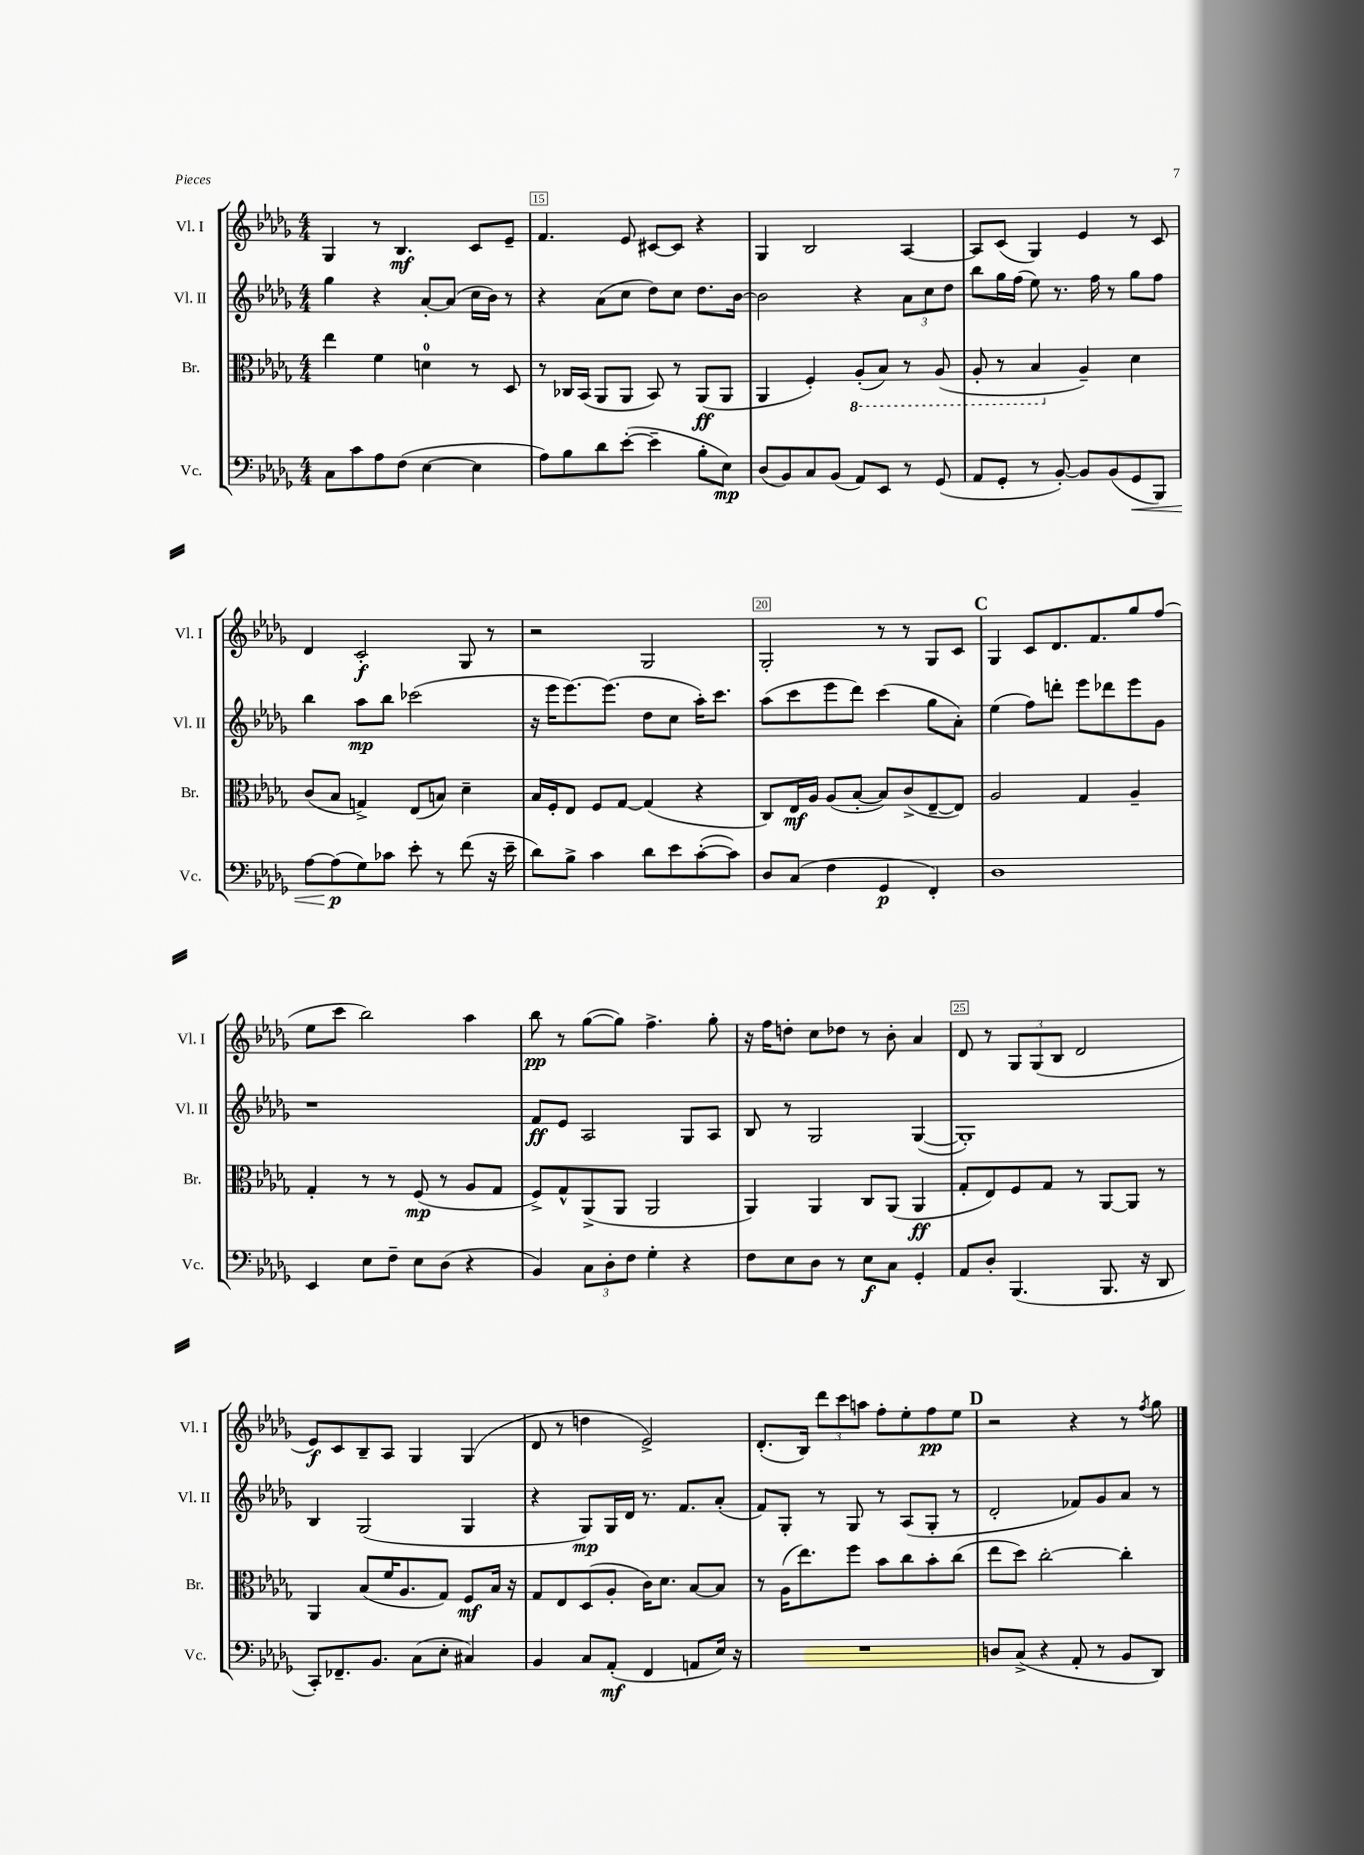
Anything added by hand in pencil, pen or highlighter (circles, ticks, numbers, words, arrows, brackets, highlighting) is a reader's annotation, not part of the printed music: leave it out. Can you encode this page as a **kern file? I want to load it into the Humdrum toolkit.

**kern	**kern	**kern	**kern
*staff4	*staff3	*staff2	*staff1
*clefF4	*clefC3	*clefG2	*clefG2
*k[b-e-a-d-g-]	*k[b-e-a-d-g-]	*k[b-e-a-d-g-]	*k[b-e-a-d-g-]
*M4/4	*M4/4	*M4/4	*M4/4
8C	4ee-	4gg-	4G-
8c	.	.	.
8A-	4f	4r	8r
(8F	.	.	4.B-
[4E-	4d	[8a-'	.
.	.	(8a-]	.
4E-]	8r	16cc	8c
.	.	16b-)	.
.	8D-	8r	8e-~
=	=	=	=
8A-)	8r	4r	4.f
8B-	16C-	.	.
.	(16BB-	.	.
8d-	8AA-	(8a-	.
([8e-'	8AA-	8cc	8e-
4e-~]	8BB-)	8dd-)	[8c#
.	8r	8cc	8c#]
8B-'	(8AA-	8.dd-	4r
8E-)	8AA-	.	.
.	.	[16b-	.
=	=	=	=
(8D-	4AA-	2b-]	4G-
8BB-)	.	.	.
8C	4F')	.	2B-
(8BB-	.	.	.
8AA-)	(8AA-'	4r	.
8EE-	8BB-)	.	.
8r	8r	12a-	[4A-
.	.	12cc	.
(8GG-	(8AA-	.	.
.	.	12dd-	.
=	=	=	=
8AA-	8AA-'	8bb-	8A-]
8GG-'	8r	16gg-	(8c
.	.	(16ff	.
8r	4BB-	8ee-)	4G-)
[8BB-')	.	8.r	.
8BB-]	4A-~)	.	4e-
.	.	16ff	.
(8BB-	.	8r	.
8GG-	4d-	8gg-	8r
8BBB-)	.	8ff	8c
=	=	=	=
[8A-	(8c	4bb-	4d-
(8A-]	8B-	.	.
8G-)	4G^)	8aa-	2c'
8c-	.	8bb-	.
8e-'	(8E-	(2ccc-	.
8r	8B)	.	.
(8f	4d-~	.	8G-
16r	.	.	8r
16e-~	.	.	.
=	=	=	=
8d-)	16B-	16r	2r
.	16F'	16eee-	.
8B-^	8E-	[8.eee-)	.
4c	8F	.	.
.	.	(8.eee-]	.
.	[8G-	.	.
8d-	(4G-]	8dd-	2G-
8e-	.	8cc	.
([8c'	4r	16aa-')	.
.	.	8.ccc	.
8c])	.	.	.
=	=	=	=
8D-	8C)	(8aa-	2G-'
(8C	16E-	8ccc	.
.	16A-	.	.
4F	(8A-	8eee-	.
.	[8B-'	8ddd-)	.
4GG-	8B-])	(4ccc	8r
.	(8c^	.	8r
4FF')	[8E-~	8gg-	8G-
.	8E-])	8a-')	8c
=	=	=	=
1D-	2A-	(4ee-	4G-
.	.	8ff)	8c
.	.	8ddd'	8.d-
.	4G-	8eee-	.
.	.	.	8.f
.	.	8ddd-	.
.	4A-~	8eee-	8gg-
.	.	8g-	(8ff
=	=	=	=
4EE-	4G-'	1r	8ee-
.	.	.	8ccc
8E-	8r	.	2bb-)
8F~	8r	.	.
8E-	(8F	.	.
(8D-	8r	.	.
4r	8A-	.	4aa-
.	8G-	.	.
=	=	=	=
4BB-)	8F^)	8f	8bb-
.	8G-^^	8e-	8r
12C	(8AA-^	2A-	([8gg-
12D-'	.	.	.
.	8AA-	.	8gg-])
12F	.	.	.
4G-'	2AA-	.	4.ff^
4r	.	8G-	.
.	.	8A-	8gg-'
=	=	=	=
8F	4AA-)	8B-	16r
.	.	.	16ff
8E-	.	8r	8dd'
8D-	4AA-	2G-	8cc
8r	.	.	8dd-
8E-	8C	.	8r
8C	(8AA-	.	8b-'
4GG-'	4AA-	([4G-	4a-
=	=	=	=
8AA-	8G-'	1G-'])	8d-
8D-'	8E-)	.	8r
(4.BBB-	8F	.	12G-
.	.	.	(12G-
.	8G-	.	.
.	.	.	12B-
.	8r	.	2d-
8.BBB-	[8AA-	.	.
.	8AA-]	.	.
16r	.	.	.
8DD-	8r	.	.
=	=	=	=
8CC')	4AA-	4B-	8e-)
8.FF-~	.	.	8c
.	(8B-	(2G-	8B-~
8.BB-	.	.	.
.	16f	.	8A-
.	8.A-	.	.
(8C	.	.	4G-
8E-'	8G-)	.	.
4C#)	8F	4G-	(4G-
.	16B-	.	.
.	16r	.	.
=	=	=	=
4BB-	8G-	4r	8d-
.	8E-	.	8r
8C	(8D-	8G-)	4dd
(8AA-'	8A-'	16G-	.
.	.	16d-	.
4FF	16c)	8.r	2e-^)
.	8.d-	.	.
.	.	8.f	.
8AA	[8B-	.	.
16E-)	8B-]	(8a-'	.
16r	.	.	.
=	=	=	=
1r	8r	8f)	(8.d-'
.	(16A-	8G-'	.
.	8.ee-)	.	16B-)
.	.	8r	12ddd-
.	.	.	12ccc
.	8ff	8G-	.
.	.	.	12aa
.	8b-	8r	8ff'
.	8cc	(8A-	8ee-'
.	8b-'	8G-'	8ff
.	(8cc	8r	8ee-
=	=	=	=
8D	8ee-	2d-'	2r
(8C^	8dd-)	.	.
4r	[2cc'	.	.
8AA-'	.	8f-)	4r
8r	.	8g-	.
8BB-	4cc']	8a-	8r
.	.	.	8qff
8DD-)	.	8r	8gg-
==	==	==	==
*-	*-	*-	*-
